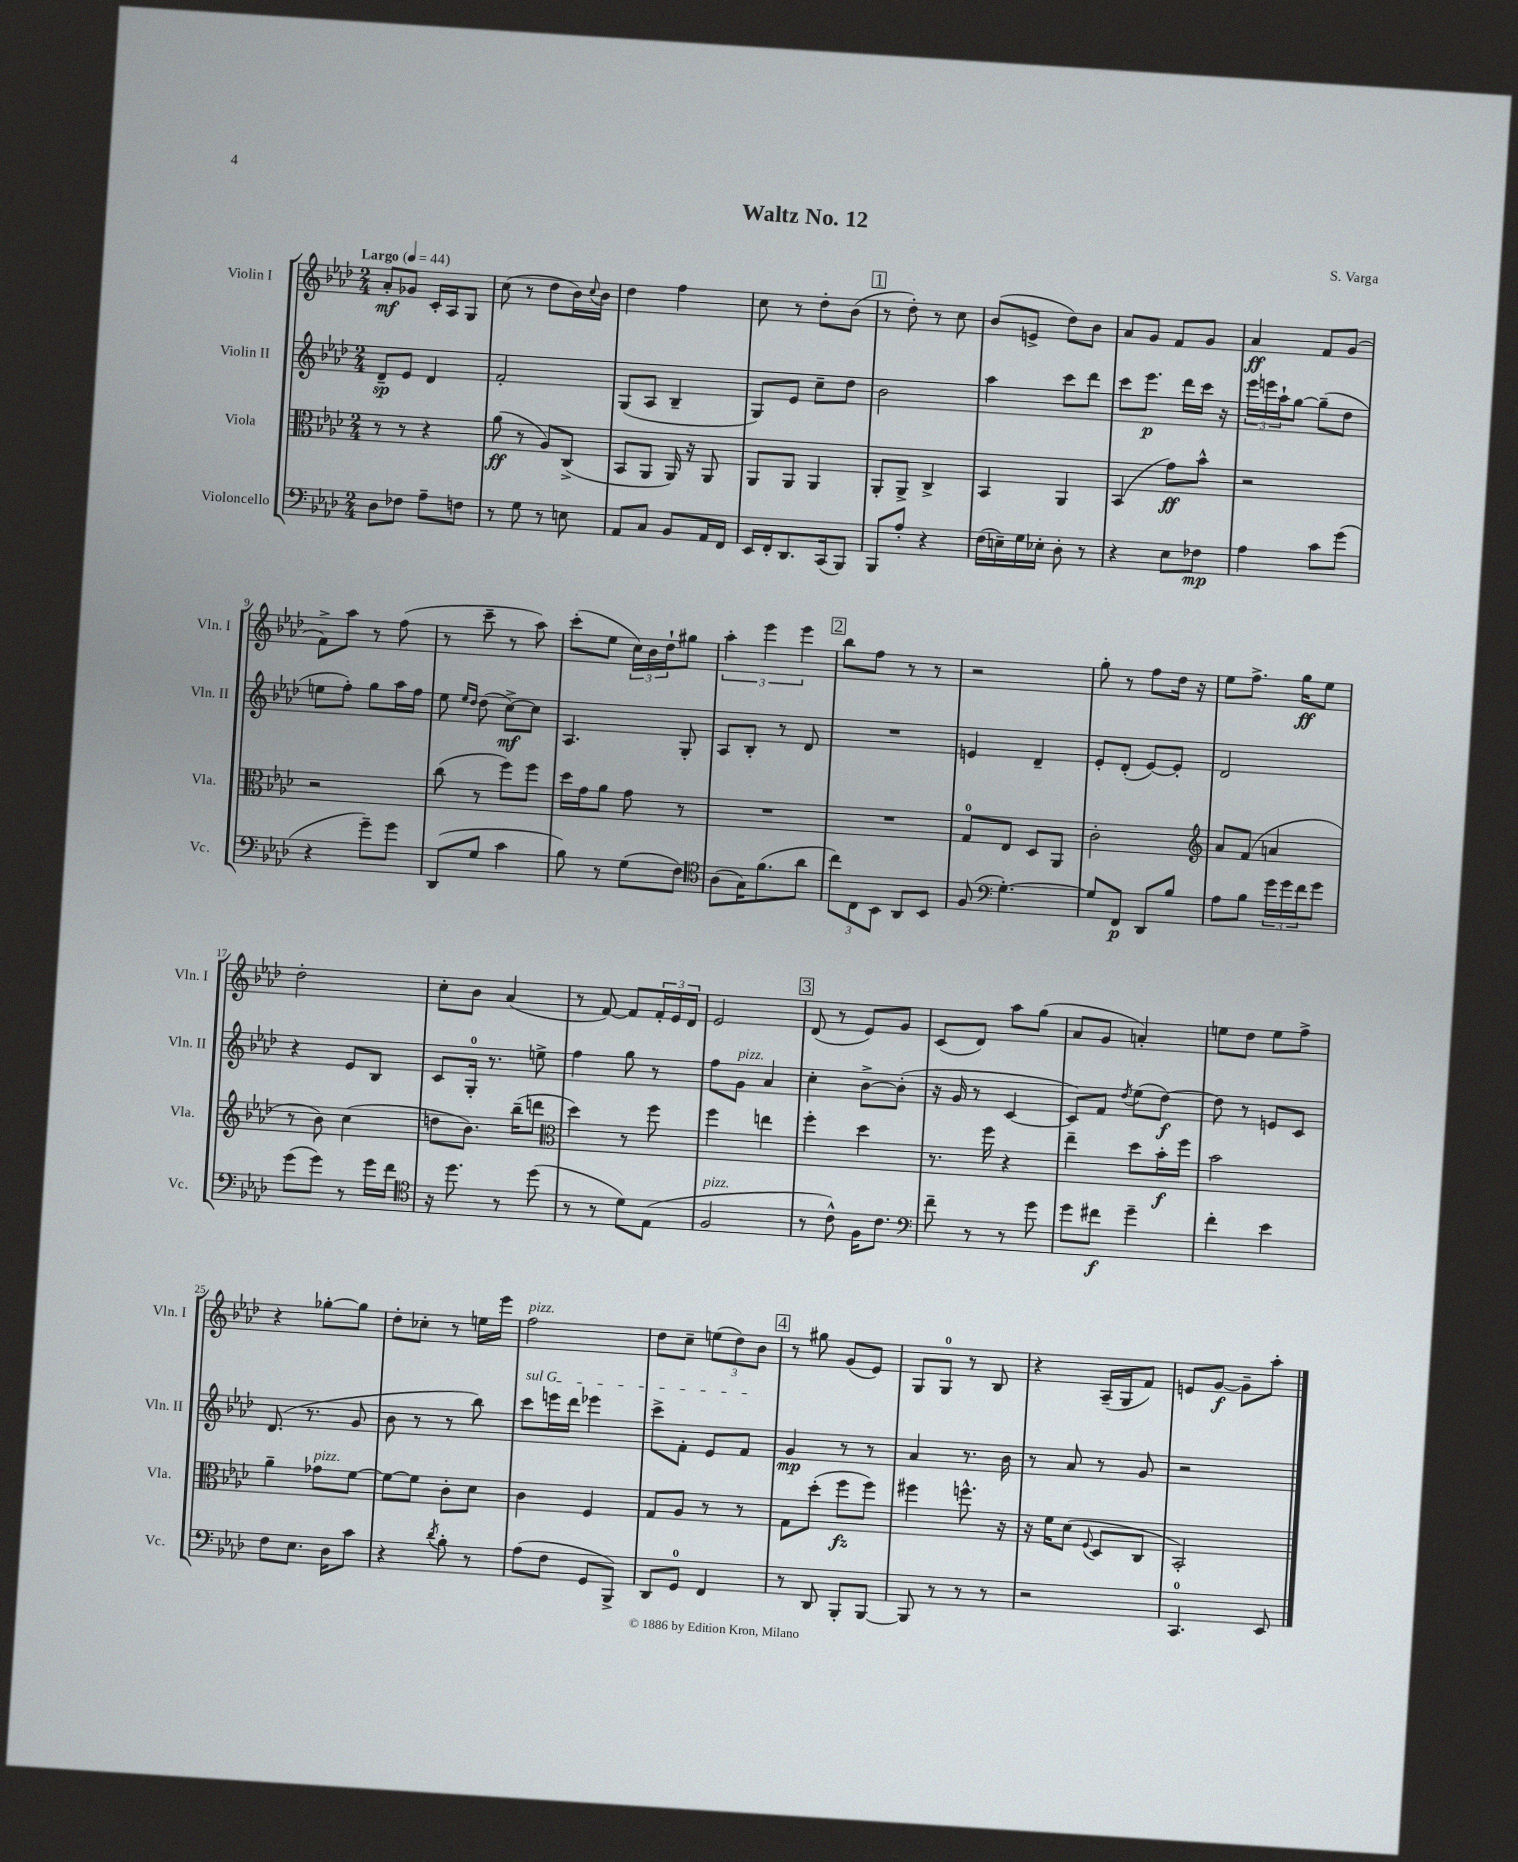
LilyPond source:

\header { title = "Waltz No. 12" composer = "S. Varga" }
<<
\new StaffGroup <<
\new Staff = "s0" \with { instrumentName = "Violin I" shortInstrumentName = "Vln. I" } {
    \clef treble \key aes \major \numericTimeSignature \time 2/4 \tempo "Largo" 4 = 44
    aes'8-.\mf ges'8 c'16-. aes16 g8 |
    c''8( r8 des''8 bes'16) \appoggiatura { c''8 } bes'16 |
    des''4 f''4 |
    c''8 r8 des''8-. bes'8( |
    \mark \markup { \box "1" } r8 des''8-.) r8 c''8 |
    bes'8( e'8-> des''8) bes'8 |
    aes'8 g'8 f'8 g'8 |
    aes'4\ff f'8 g'8( |
    f'8->) aes''8 r8 f''8( |
    r8 c'''8-- r8 aes''8) |
    c'''8-.( ees''8 \tuplet 3/2 { c''16) bes'16 des''16-! } gis''8 |
    \tuplet 3/2 { aes''4-. ees'''4 ees'''4 } |
    \mark \markup { \box "2" } bes''8 f''8 r8 r8 |
    r2 |
    g''8-. r8 f''8 des''16 r16 |
    ees''8 f''8.-> g''16\ff ees''8 |
    des''2-. |
    c''8-. bes'8 aes'4( |
    r8 f'8~) f'8 \tuplet 3/2 { f'16-. ees'16 des'16 } |
    ees'2 |
    \mark \markup { \box "3" } des'8( r8 ees'8) g'8 |
    c'8( des'8) aes''8 g''8( |
    aes'8 g'8 a'4-.) |
    e''8 des''8 e''8 f''8-> |
    r4 ges''8~-. ges''8 |
    des''8-. ces''8-. r8 e''16 ees'''16 |
    f''2^\markup { \italic "pizz." } |
    des''8 c''8-- \tuplet 3/2 { e''8( des''8) bes'8 } |
    \mark \markup { \box "4" } r8 gis''8 g'8( ees'8) |
    g8 g8-0 r8 bes8 |
    r4 aes16--( g16 f'8) |
    e'8 g'8~\f g'8-- aes''8-. \bar "|." |
}
\new Staff = "s1" \with { instrumentName = "Violin II" shortInstrumentName = "Vln. II" } {
    \clef treble \key aes \major \numericTimeSignature \time 2/4
    des'8--\sp ees'8 des'4 |
    f'2-. |
    g8( aes8 bes4-- |
    g8) ees'8 c''8-- des''8 |
    \mark \markup { \box "1" } bes'2 |
    aes''4 c'''8 des'''8 |
    c'''8 ees'''8.\p des'''16 c'''16 r16 |
    \tuplet 3/2 { ees'''16 e'''16 aes''16-! } g''8~ g''8--( des''8 |
    e''8 f''8-.) g''8 aes''16 f''16 |
    ees''8 \grace { ees''16 des''16 } des''8( c''8~->\mf) c''8 |
    aes4. g8-. |
    aes8 bes8-. r8 des'8 |
    \mark \markup { \box "2" } R2 |
    e'4 des'4-- |
    ees'8-. des'8-.( ees'8~) ees'8-. |
    des'2 |
    r4 ees'8 bes8 |
    c'8 g16-0-. r8. e''8-> |
    f''4 g''8 r8 |
    f''8 g'8^\markup { \italic "pizz." } aes'4 |
    \mark \markup { \box "3" } c''4-. bes'8~-> bes'8-.( |
    r16 g'16 r8 c'4~ |
    c'8) f'8 \acciaccatura { des''8 } ees''8( des''8~\f) |
    des''8 r8 e'8 c'8 |
    des'8.( r8. g'8 |
    bes'8 r8 r8 bes''8) |
    \once \override TextSpanner.bound-details.left.text = \markup { \italic "sul G" } c'''8\startTextSpan e'''16 des'''16 ees'''4 |
    c'''8-> f'8-. ees'8 f'8\stopTextSpan |
    \mark \markup { \box "4" } g'4\mp r8 r8 |
    aes'4 r8. bes'16 |
    r8 aes'8 r8 g'8 |
    r2 \bar "|." |
}
\new Staff = "s2" \with { instrumentName = "Viola" shortInstrumentName = "Vla." } {
    \clef alto \key aes \major \numericTimeSignature \time 2/4
    r8 r8 r4 |
    aes'8\ff( r8 aes8) c8->( |
    bes,8 aes,8 aes,16) r16 aes,8 |
    aes,8 aes,8 aes,4 |
    \mark \markup { \box "1" } aes,8-. aes,8-> c4-> |
    bes,4 aes,4 |
    bes,4( g'8\ff) bes'8-^ |
    r2 |
    r2 |
    c''8( r8 f''8) f''8 |
    des''16 g'16 aes'8 g'8 r8 |
    R2 |
    \mark \markup { \box "2" } R2 |
    g8-0 ees8 des8 aes,8 |
    c'2-. |
    \clef treble aes'8 f'8( a'4 |
    r8 bes'8) c''4( |
    d''8 bes'8.) bes''16--( d'''8 |
    \clef alto des''4) r8 f''8 |
    f''4 e''4 |
    \mark \markup { \box "3" } f''4-. des''4 |
    r8. f''16 r4 |
    ees''4-- des''8 bes'16-.\f f''16 |
    bes'2 |
    aes'4-- ges'8^\markup { \italic "pizz." } f'8~ |
    f'8~ f'8 c'8-. des'8 |
    c'4 f4 |
    g8 aes8 r8 r8 |
    \mark \markup { \box "4" } g8 des''8-.( f''8\fz f''8) |
    fis''4 f''8.-^ r16 |
    r16 f'16 des'8( \appoggiatura { f8 } des8 c8 |
    bes,2-.) \bar "|." |
}
\new Staff = "s3" \with { instrumentName = "Violoncello" shortInstrumentName = "Vc." } {
    \clef bass \key aes \major \numericTimeSignature \time 2/4
    des8 fes8 aes8-- f8 |
    r8 g8 r8 e8 |
    aes,8 c8 bes,8 aes,16 f,16 |
    ees,16 f,16-. des,8. c,16( bes,,8) |
    \mark \markup { \box "1" } bes,,8 aes8-. r4 |
    f16( e16--) g16 ees16-. des8-. r8 |
    r4 ees8 fes8\mp |
    aes4 c'8 g'8( |
    r4 g'8--) g'8 |
    des,8( g8 c'4 |
    bes8) r8 g8( f8) |
    \clef tenor aes8( g16) f'8.( aes'8 |
    \mark \markup { \box "2" } \tuplet 3/2 { c''8) c8 bes,8 } aes,8 bes,8 |
    f8( \clef bass g4.~-.) |
    g8 f,8\p des,8 bes8 |
    aes8 bes8 \tuplet 3/2 { g'16 g'16 f'16 } g'8 |
    g'8( g'8) r8 g'16 f'16 |
    \clef tenor r16 des''8. r8 des''8( |
    r8 r8 des'8) ees8( |
    f2^\markup { \italic "pizz." } |
    \mark \markup { \box "3" } r8 c'8-^) f16 c'8. |
    \clef bass f'8-- r8 r8 g'8 |
    g'8 fis'8\f g'4-- |
    f'4-. ees'4 |
    f8 ees8. des16 c'8 |
    r4 \acciaccatura { des'8 } bes8-. r8 |
    aes8( f8 g,8 bes,,8->) |
    des,8 g,8-0 f,4 |
    \mark \markup { \box "4" } r8 des,8 bes,,8-. bes,,8~ |
    bes,,8 r8 r8 r8 |
    r2 |
    c,4.-0 ees,8 \bar "|." |
}
>>
>>
